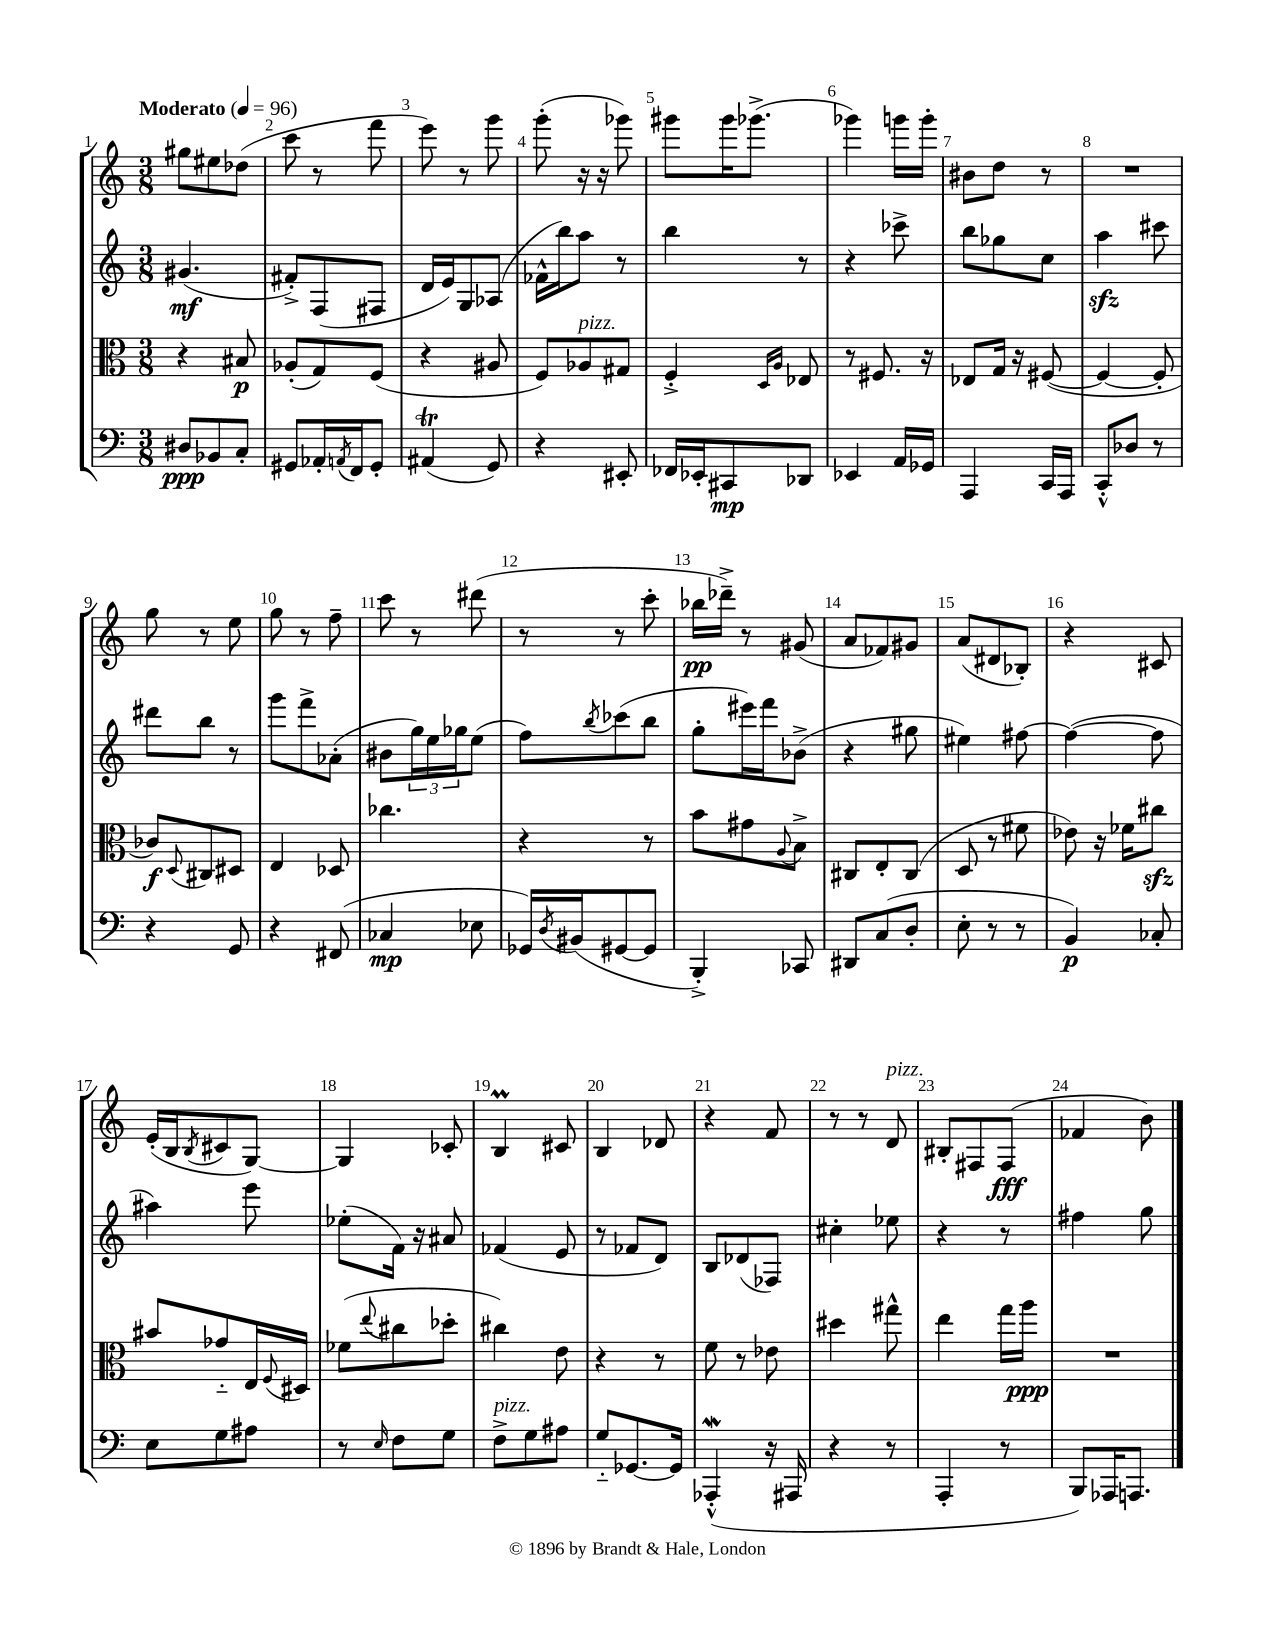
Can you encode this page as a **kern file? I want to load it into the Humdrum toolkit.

**kern	**dynam	**kern	**dynam	**kern	**dynam	**kern	**dynam
*part4	*part4	*part3	*part3	*part2	*part2	*part1	*part1
*staff4	*staff4	*staff3	*staff3	*staff2	*staff2	*staff1	*staff1
*clefF4	*	*clefC3	*	*clefG2	*	*clefG2	*
*k[]	*	*k[]	*	*k[]	*	*k[]	*
*M3/8	*	*M3/8	*	*M3/8	*	*M3/8	*
*MM96	*	*MM96	*	*MM96	*	*MM96	*
=1	=1	=1	=1	=1	=1	=1	=1
!	!	!	!	!	!	!LO:TX:a:B:t=Moderato	!
8D#X/L	ppp	4r	.	(4.g#X/	mf	8gg#X\L	.
8BB-X/	.	.	.	.	.	8ee#X\	.
8C'/J	.	8B#X/	p	.	.	(8dd-X\J	.
=2	=2	=2	=2	=2	=2	=2	=2
8GG#X/L	.	(8A-X'/L	.	8f#X'^/L)	.	8ccc\	.
16AA-X'/L	.	8G/)	.	(8F/	.	8r	.
8qAAn/	.	.	.	.	.	.	.
16FF/J	.	.	.	.	.	.	.
8GG#'/J	.	(8F/J	.	8F#X/J	.	8fff\	.
=3	=3	=3	=3	=3	=3	=3	=3
(4AA#Xt/	.	4r	.	16d/LL	.	8eee\)	.
.	.	.	.	16e/J)	.	.	.
.	.	.	.	8G/	.	8r	.
8GG/)	.	8A#X/	.	(8A-X/J	.	8ggg\	.
=4	=4	=4	=4	=4	=4	=4	=4
4r	.	8F/L)	.	16f-X^^\LL	.	(8ggg'\	.
.	.	.	.	16bb\J)	.	.	.
!	!	!LO:TX:a:i:t=pizz.	!	!	!	!	!
.	.	8A-X/	.	8aa\J	.	16r	.
.	.	.	.	.	.	16r	.
8EE#X'/	.	8G#X/J	.	8r	.	8ggg-X\)	.
=5	=5	=5	=5	=5	=5	=5	=5
16FF-X/LL	.	4F'^/	.	4bb\	.	8ggg#X\L	.
16EE-X'/J	.	.	.	.	.	.	.
8CC#X/	mp	.	.	.	.	16ggg#\K	.
.	.	.	.	.	.	(8.ggg-X^\J	.
.	.	16qqD/LL	.	.	.	.	.
.	.	16qqA/JJ	.	.	.	.	.
8DD-X/J	.	8E-X/	.	8r	.	.	.
=6	=6	=6	=6	=6	=6	=6	=6
4EE-X/	.	8r	.	4r	.	4ggg-X\)	.
.	.	8.F#X/	.	.	.	.	.
16AA/LL	.	.	.	8ccc-X^\	.	16gggn\LL	.
16GG-X/JJ	.	16r	.	.	.	16ggg'\JJ	.
=7	=7	=7	=7	=7	=7	=7	=7
4AAA/	.	8E-X/L	.	8bb\L	.	8b#X\L	.
.	.	16G/Jk	.	8gg-X\	.	8dd\J	.
.	.	16r	.	.	.	.	.
16CC/LL	.	([8F#X/	.	8cc\J	.	8r	.
16AAA/JJ	.	.	.	.	.	.	.
=8	=8	=8	=8	=8	=8	=8	=8
8CC'^^/L	.	4F#/_	.	4aazz\	.	4.r	.
8D-X/J	.	.	.	.	.	.	.
8r	.	8F#'/]	.	8ccc#X\	.	.	.
!!LO:LB:g=z
=9	=9	=9	=9	=9	=9	=9	=9
4r	.	8c-X/L)	f	8ddd#X\L	.	8gg\	.
.	.	8qqD/	.	.	.	.	.
.	.	8C#X/	.	8bb\J	.	8r	.
8GG/	.	8D#X/J	.	8r	.	8ee\	.
=10	=10	=10	=10	=10	=10	=10	=10
4r	.	4E/	.	8ggg\L	.	8gg\	.
.	.	.	.	8fff^\	.	8r	.
(8FF#X/	.	8D-X/	.	(8a-X'\J	.	8ff~\	.
=11	=11	=11	=11	=11	=11	=11	=11
4C-X/	mp	4.cc-X\	.	8b#X\L	.	8ccc\	.
.	.	.	.	24gg\L)	.	8r	.
.	.	.	.	24ee\	.	.	.
.	.	.	.	24gg-X\J	.	.	.
8E-X\	.	.	.	(8ee\J	.	(8ddd#X\	.
=12	=12	=12	=12	=12	=12	=12	=12
16GG-X/LL)	.	4r	.	8ff\L)	.	8r	.
8qD/	.	.	.	.	.	.	.
(16BB#X/J	.	.	.	.	.	.	.
.	.	.	.	8qbb/	.	.	.
[8GG#X/	.	.	.	(8ccc-X\	.	8r	.
8GG#/J]	.	8r	.	8bb\J	.	8ccc'\	.
=13	=13	=13	=13	=13	=13	=13	=13
4BBB'^/)	.	8b\L	.	8gg'\L	.	16bb-X\LL	pp
.	.	.	.	.	.	16ddd-X~^\JJ)	.
.	.	8g#X\	.	16eee#X\L)	.	8r	.
.	.	.	.	16fff\J	.	.	.
.	.	8qqA/	.	.	.	.	.
8CC-X/	.	8B^\J	.	(8b-X^\J	.	(8g#X/	.
=14	=14	=14	=14	=14	=14	=14	=14
8DD#X/L	.	8C#X/L	.	4r	.	8a/L	.
(8C/	.	8E'/	.	.	.	8f-X/)	.
8D'/J	.	(8C#/J	.	8gg#X\	.	8g#X/J	.
=15	=15	=15	=15	=15	=15	=15	=15
8E'\	.	8D/	.	4ee#X\)	.	(8a/L	.
8r	.	8r	.	.	.	8d#X/	.
8r	.	8f#X\	.	[8ff#X\	.	8B-X'/J)	.
=16	=16	=16	=16	=16	=16	=16	=16
4BB/)	p	8e-X\)	.	(4ff#\_	.	4r	.
.	.	16r	.	.	.	.	.
.	.	16f-X\KL	.	.	.	.	.
8C-X'/	.	8cc#Xzz\J	.	8ff#\]	.	8c#X/	.
!!LO:LB:g=z
=17	=17	=17	=17	=17	=17	=17	=17
8E\L	.	8b#X/L	.	4aa#X\)	.	(16e'/LL	.
.	.	.	.	.	.	16B/J	.
.	.	.	.	.	.	8qB/	.
8G\	.	8g-X/	.	.	.	8c#X/	.
8A#X\J	.	16E/L	.	8eee\	.	[8G/J)	.
.	.	8qqF/	.	.	.	.	.
.	.	16D#X/JJ	.	.	.	.	.
=18	=18	=18	=18	=18	=18	=18	=18
8r	.	(8f-X\L	.	(8ee-X'\L	.	4G/]	.
16qqE/	.	8qqee/	.	.	.	.	.
8F\L	.	8cc#X\	.	16f\Jk)	.	.	.
.	.	.	.	16r	.	.	.
8G\J	.	8dd-X'\J	.	8a#X/	.	8c-X'/	.
=19	=19	=19	=19	=19	=19	=19	=19
!LO:TX:a:i:t=pizz.	!	!	!	!	!	!	!
8F^\L	.	4cc#X\)	.	(4f-X/	.	4Bm/	.
8G\	.	.	.	.	.	.	.
8A#X\J	.	8e\	.	8e/	.	8c#X/	.
=20	=20	=20	=20	=20	=20	=20	=20
8G/L	.	4r	.	8r	.	4B/	.
[8.GG-X/	.	.	.	8f-X/L	.	.	.
.	.	8r	.	8d/J)	.	8d-X/	.
16GG-/Jk]	.	.	.	.	.	.	.
=21	=21	=21	=21	=21	=21	=21	=21
(4AAA-Xw'^^/	.	8f\	.	8B/L	.	4r	.
.	.	8r	.	(8d-X/	.	.	.
16r	.	8e-X\	.	8F-X/J)	.	8f/	.
16AAA#X/	.	.	.	.	.	.	.
=22	=22	=22	=22	=22	=22	=22	=22
4r	.	4dd#X\	.	4cc#X'\	.	8r	.
.	.	.	.	.	.	8r	.
!	!	!	!	!	!	!LO:TX:a:i:t=pizz.	!
8r	.	8gg#X^^\	.	8ee-X\	.	8d/	.
=23	=23	=23	=23	=23	=23	=23	=23
4AAA'/	.	4ee\	.	4r	.	8B#X'/L	.
.	.	.	.	.	.	8F#X/	.
8r	.	16gg\LL	.	8r	.	(8F#/J	fff
.	.	16aa\JJ	ppp	.	.	.	.
=24	=24	=24	=24	=24	=24	=24	=24
8BBB/L)	.	4.r	.	4ff#X\	.	4f-X/	.
16AAA-X/K	.	.	.	.	.	.	.
8.AAAn/J	.	.	.	.	.	.	.
.	.	.	.	8gg\	.	8b\)	.
==	==	==	==	==	==	==	==
*-	*-	*-	*-	*-	*-	*-	*-
